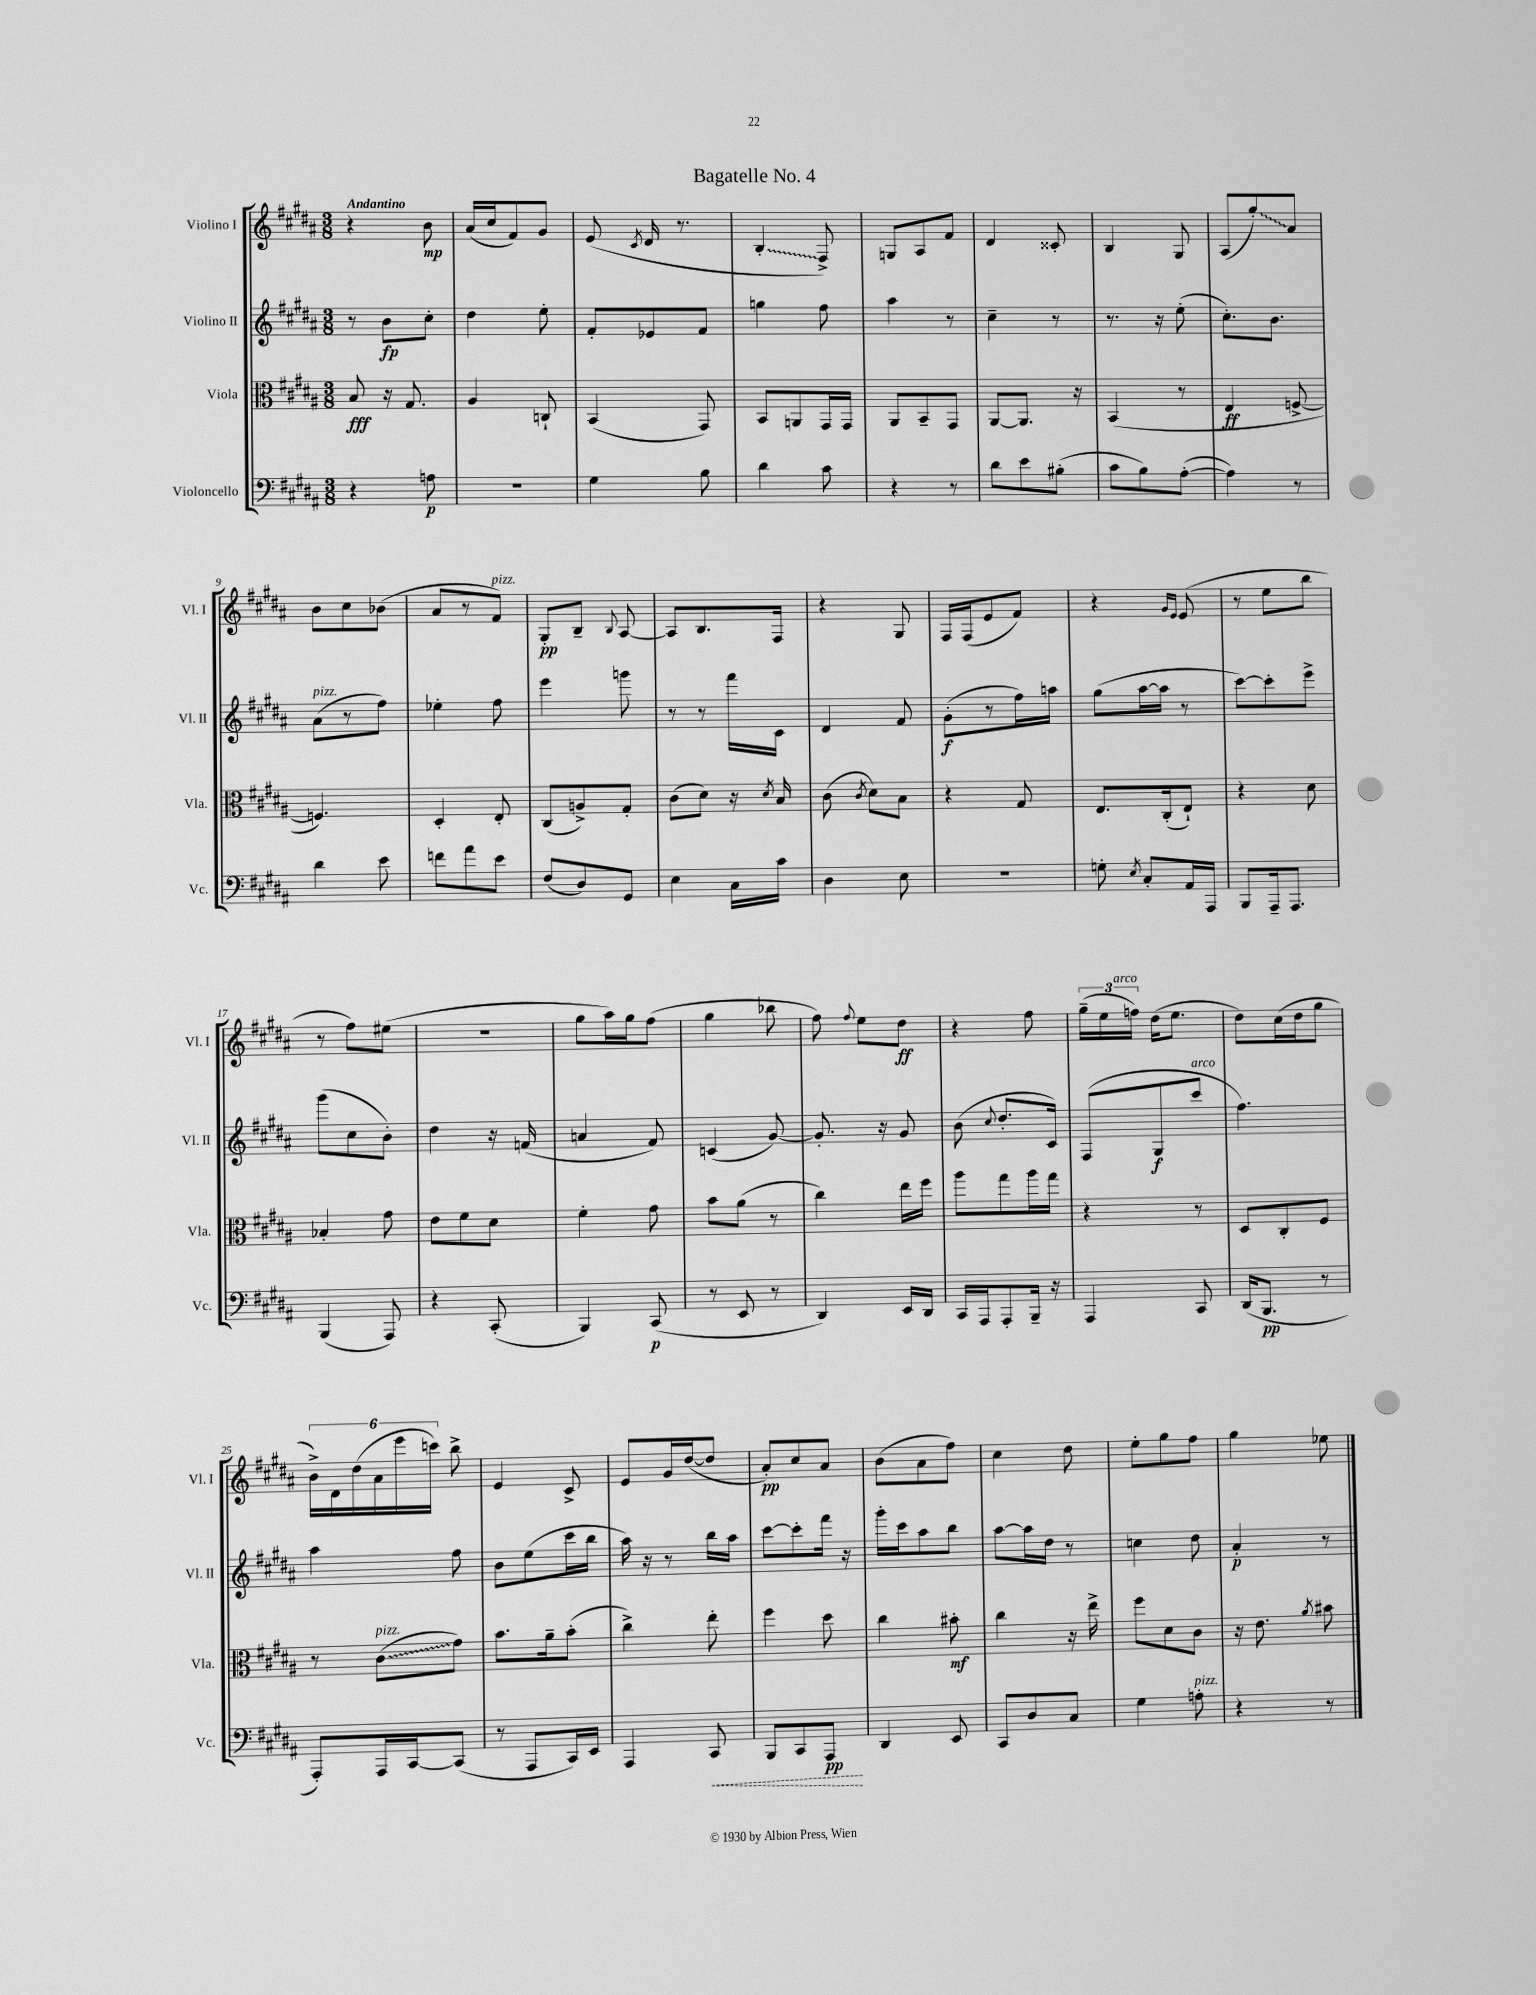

**kern	**kern	**kern	**kern
*staff4	*staff3	*staff2	*staff1
*clefF4	*clefC3	*clefG2	*clefG2
*k[f#c#g#d#a#]	*k[f#c#g#d#a#]	*k[f#c#g#d#a#]	*k[f#c#g#d#a#]
*M3/8	*M3/8	*M3/8	*M3/8
4r	8B	8r	4r
.	16r	8b	.
.	8.G#	.	.
8A	.	8cc#'	8b
=	=	=	=
4.r	4A#	4dd#	(16a#
.	.	.	16cc#
.	.	.	8f#)
.	8C`	8ee'	8g#
=	=	=	=
4G#	(4BB	8f#'	(8e
.	.	.	8qc#
.	.	8e-	16d#
.	.	.	8.r
8B	8GG#)	8f#	.
=	=	=	=
4d#	8BB	4gg	4B'
.	8AA	.	.
8c#	16GG#	8ff#	8F#^)
.	16GG#	.	.
=	=	=	=
4r	8AA#	4aa#	8G
.	8BB~	.	8A#
8r	8GG#	8r	8f#
=	=	=	=
8d#	[8AA#	4cc#~	4d#
8e	8.AA#]	.	.
(8B#'	.	8r	8c##'
.	16r	.	.
=	=	=	=
8c#	(4BB	8.r	4B
8B)	.	.	.
.	.	16r	.
([8A#'	8r	(8ee'	8G#
=	=	=	=
4A#])	4E	8.cc#')	(8A#
.	.	.	8gg#')
.	.	8.b	.
8r	[8F^	.	8a#
=	=	=	=
4d#	4.F])	(8a#	8b
.	.	8r	8cc#
8e	.	8ff#)	(8b-
=	=	=	=
8f	4D#'	4ee-'	8a#
8a#	.	.	8r
8e	8E'	8ff#	8f#)
=	=	=	=
(8F#	(8C#	4eee	8G#'
8D#)	8A^)	.	8B~
.	.	.	8qqB
8GG#	8G#'	8ggg	[8A#
=	=	=	=
4E	(8c#	8r	8A#]
.	8d#)	8r	8.B
16C#	16r	16fff#	.
.	8qd#	.	.
16c#	16B	16c#	16F#
=	=	=	=
4D#	(8c#	4d#	4r
.	8qc#	.	.
.	8d#)	.	.
8E	8B	8f#	8G#
=	=	=	=
4.r	4r	(8g#'	16F#
.	.	.	(16F#
.	.	8r	8e
.	8G#	16ff#)	8f#)
.	.	16aa	.
=	=	=	=
8G'	8.E	(8gg#	4r
8qE	.	.	.
8C#'	.	[16aa#	.
.	(16C#'	16aa#]	.
.	.	.	16qqg#
.	.	.	16qqe
16AA#	8E`)	8r	(8e
16AAA#	.	.	.
=	=	=	=
8BBB	4r	[8ccc#)	8r
16AAA#~	.	8ccc#']	8ee
8.AAA#	.	.	.
.	8d#	8eee^	8bb
=	=	=	=
(4BBB	4B-'	(8ggg#	8r
.	.	8cc#	8ff#)
8AAA#)	8g#	8b')	(8ee#
=	=	=	=
4r	8e	4dd#	4.r
.	8f#	.	.
(8CC#'	8d#	16r	.
.	.	(16f	.
=	=	=	=
4BBB)	4f#'	4a	8gg#
.	.	.	16aa#)
.	.	.	16gg#
(8CC#	8g#	8f#)	(8ff#
=	=	=	=
8r	8b	(4c	4gg#
8EE	(8a#	.	.
8r	8r	[8g#)	8bb-
=	=	=	=
4DD#)	4cc#)	8.g#']	8ff#)
.	.	.	8qqff#
.	.	.	8ee
.	.	16r	.
16EE	16ee	8g#	8dd#
16DD#	16ff#	.	.
=	=	=	=
16CC#	8aa#	(8b	4r
16AAA#	.	.	.
.	.	8qqcc#	.
8AAA#'	8gg#	8.dd#'	.
16BBB~	16aa#	.	8ff#
16r	16gg#	16c#)	.
=	=	=	=
4AAA#	4r	(8F#	(24gg#~
.	.	.	24ee
.	.	.	24ff)
.	.	8G#	(16dd#
.	.	.	8.ee
8CC#	8r	8ccc#	.
=	=	=	=
(16DD#	8D#	4.ff#)	8dd#)
8.BBB	.	.	.
.	8C#'	.	(16cc#
.	.	.	16dd#
8r	8F#	.	8gg#
=	=	=	=
8AAA#')	8r	4aa#	24b^)
.	.	.	24d#
.	.	.	(24dd#
16AAA#	(8c#	.	24a#
.	.	.	24eee
[16CC#	.	.	.
.	.	.	24ccc)
(8CC#]	8g#)	8ff#	8bb^
=	=	=	=
8r	8.b	8b	4e
8AAA#	.	(8ee	.
.	16a#~	.	.
16CC#)	(8b'	16ccc#	8c#^
16EE	.	16bb	.
=	=	=	=
4AAA#	4cc#^)	16aa#)	8e
.	.	16r	.
.	.	8r	16g#
.	.	.	([16dd#
8CC#	8ee'	16bb	8dd#]
.	.	16aa#	.
=	=	=	=
8BBB	4ff#	[8ccc#	8a#')
8CC#	.	8ccc#']	8cc#
8AAA#	8dd#	16fff#	8a#
.	.	16r	.
=	=	=	=
4DD#	4cc#	16ggg#'	(8b
.	.	16ccc#	.
.	.	8aa#	8a#
8EE	8b#'	8bb	8ff#)
=	=	=	=
8CC#	4cc#	[8aa#	4cc#
8D#	.	16aa#]	.
.	.	16dd#	.
8C#	16r	8r	8dd#
.	16ee^	.	.
=	=	=	=
4G#	8ff#	4cc	8ee'
.	8d#	.	8gg#
8A'	8c#	8dd#	8ff#
=	=	=	=
4r	16r	4a#'	4gg#
.	8.e	.	.
.	8qa#	.	.
8r	8b#	8r	8ee-
==	==	==	==
*-	*-	*-	*-
